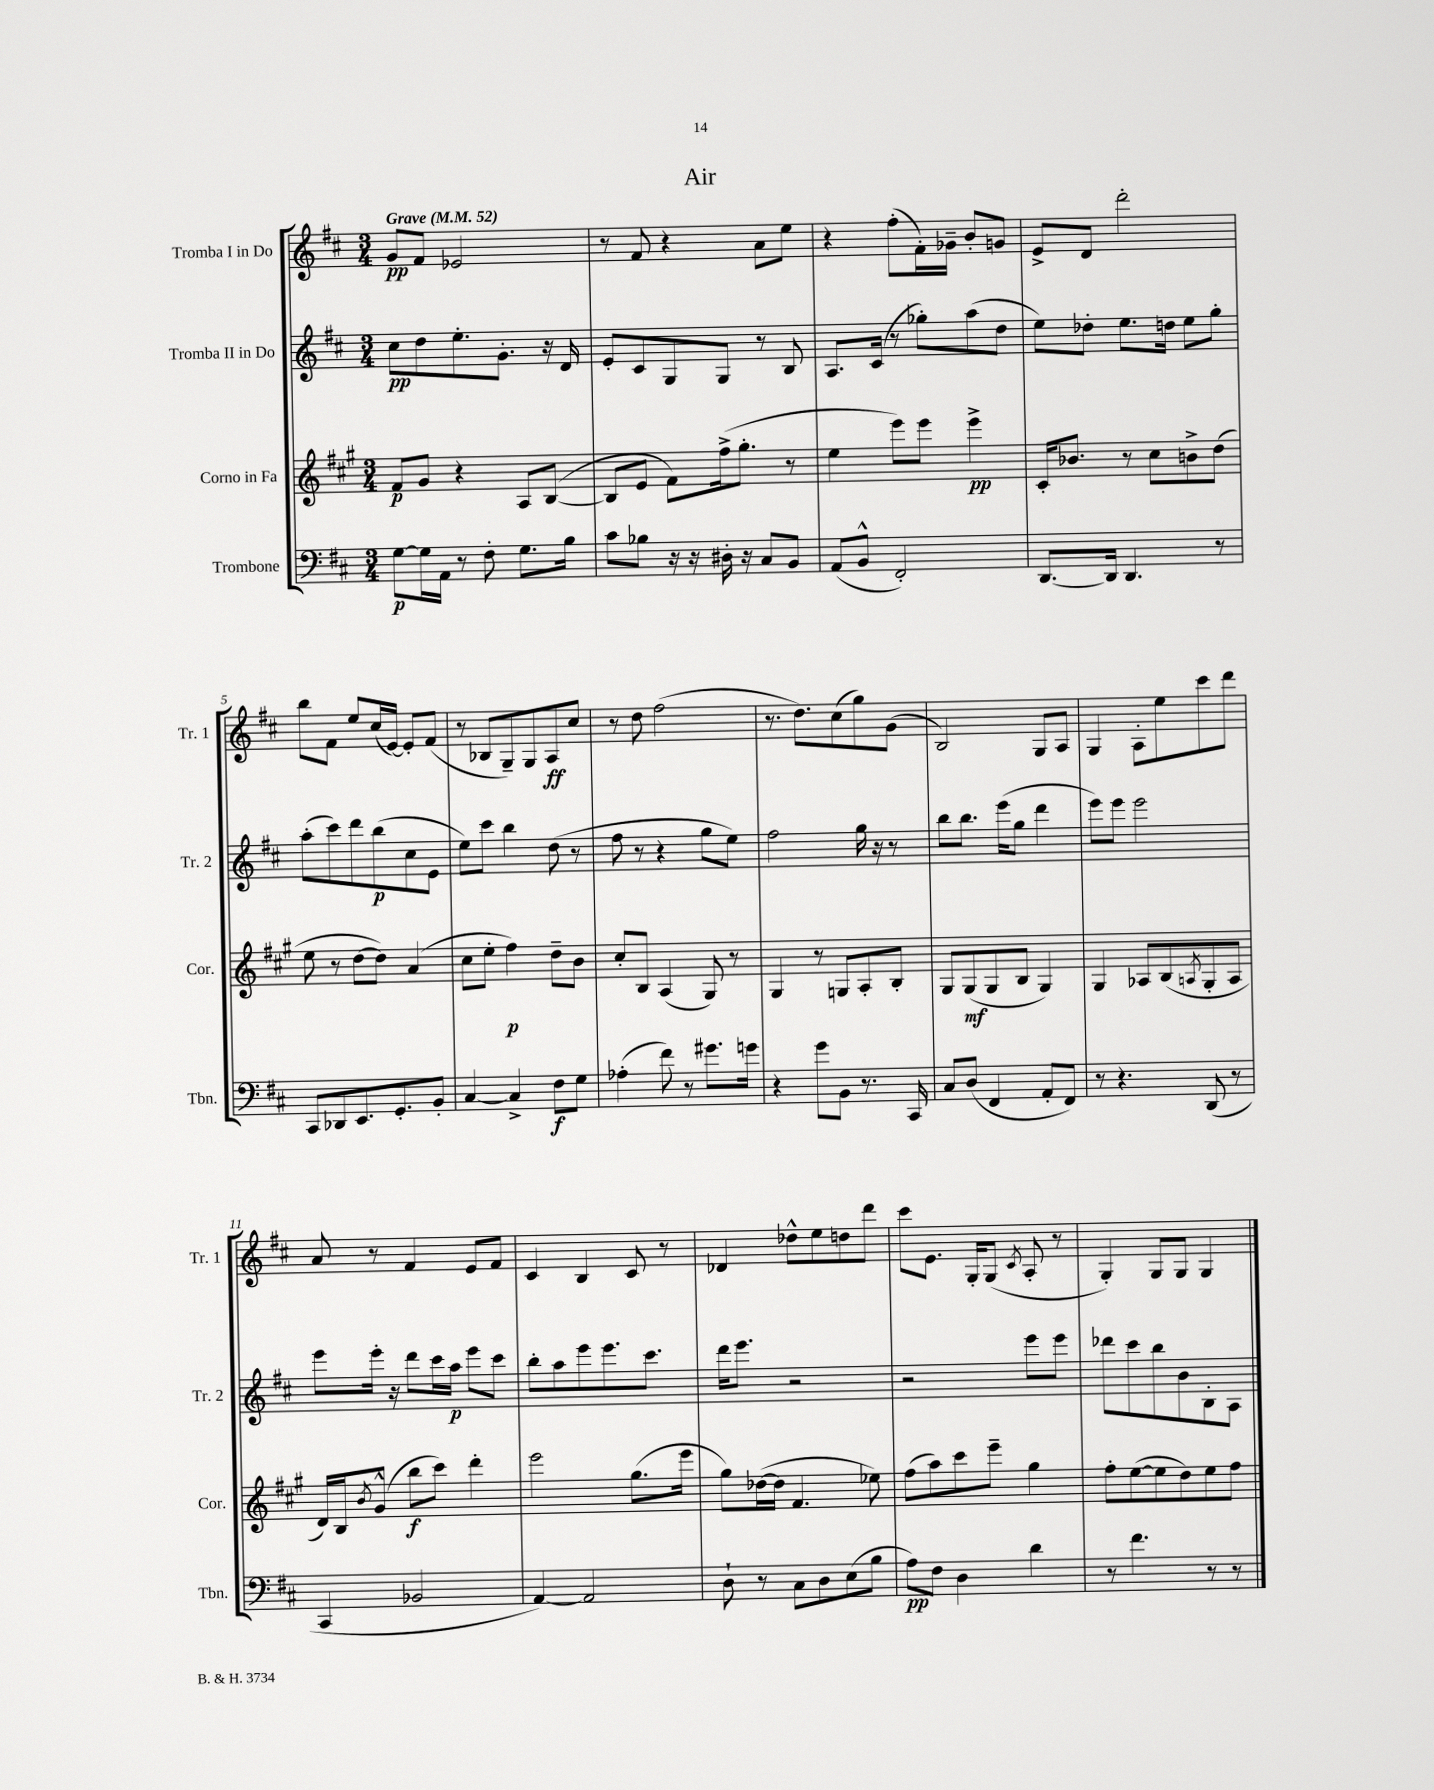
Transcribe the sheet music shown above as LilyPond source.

\header { title = "Air" }
<<
\new StaffGroup <<
\new Staff = "s0" \with { instrumentName = "Tromba I in Do" shortInstrumentName = "Tr. 1" } {
    \clef treble \key d \major \numericTimeSignature \time 3/4 \tempo "Grave" 4 = 52
    g'8\pp fis'8 ees'2 |
    r8 fis'8 r4 a'8 e''8 |
    r4 fis''8-.( fis'16-.) ges'16-- b'8-. g'8 |
    e'8-> d'8 d'''2-. |
    b''8 fis'8 e''8 cis''16( e'16~) e'8-. fis'8( |
    r8 bes8 g8--) g8 a8\ff cis''8 |
    r8 d''8 fis''2( |
    r8. d''8.) cis''8( g''8) g'8( |
    b2) g8 a8 |
    g4 a8-. e''8 cis'''8 d'''8 |
    a'8 r8 fis'4 e'8 fis'8 |
    cis'4 b4 cis'8 r8 |
    des'4 des''8-^ e''8 d''8 d'''8 |
    cis'''8 e'8. g16-. g8( \acciaccatura { cis'8 } a8-. r8 |
    g4-.) g8 g8 g4 \bar "|." |
}
\new Staff = "s1" \with { instrumentName = "Tromba II in Do" shortInstrumentName = "Tr. 2" } {
    \clef treble \key d \major \numericTimeSignature \time 3/4
    cis''8\pp d''8 e''8.-. g'8.-. r16 d'16 |
    e'8-. cis'8 g8 g8 r8 b8 |
    a8. cis'16( r8 ges''8-.) a''8( d''8 |
    e''8) des''8-. e''8. d''16 e''8 g''8-. |
    a''8-.( cis'''8) d'''8 b''8\p( cis''8 e'8 |
    e''8) cis'''8 b''4 d''8( r8 |
    fis''8 r8 r4 g''8 e''8) |
    fis''2 g''16 r16 r8 |
    b''8 b''8. e'''16( g''8 d'''4 |
    e'''8) e'''8 e'''2 |
    e'''8 e'''16-. r16 d'''8 cis'''16 a''16\p e'''8 cis'''8 |
    b''8-. a''8 e'''8 e'''8. cis'''8. |
    d'''16 e'''8. r2 |
    r2 e'''8 e'''8 |
    des'''8 cis'''8 b''8 b'8 b8-. a8 \bar "|." |
}
\new Staff = "s2" \with { instrumentName = "Corno in Fa" shortInstrumentName = "Cor." } {
    \clef treble \key a \major \numericTimeSignature \time 3/4
    fis'8\p gis'8 r4 a8 b8~( |
    b8 e'8 fis'8) fis''16->( gis''8.-. r8 |
    e''4 e'''8) e'''8 e'''4->\pp |
    cis'16-. bes'8. r8 cis''8 b'8-> d''8( |
    e''8 r8 d''8~ d''8) a'4( |
    cis''8 e''8-. fis''4\p) d''8-- b'8 |
    cis''8-. b8 a4( gis8) r8 |
    gis4 r8 g8 a8-. b8-. |
    gis8 gis8\mf( gis8 b8 gis4) |
    gis4 aes8 b8( \acciaccatura { a8 } gis8-. a8 |
    d'16) b16 \acciaccatura { b'8 } gis'8-^( b''8\f cis'''8) d'''4-. |
    e'''2 gis''8.( e'''16 |
    gis''8) des''16~( des''16 fis'4. ees''8) |
    fis''8( a''8) cis'''8 e'''8-- gis''4 |
    fis''8-. e''8~( e''8 d''8) e''8 fis''8 \bar "|." |
}
\new Staff = "s3" \with { instrumentName = "Trombone" shortInstrumentName = "Tbn." } {
    \clef bass \key d \major \numericTimeSignature \time 3/4
    g8~\p g16 a,16 r8 fis8-. g8. b16 |
    cis'8 bes8 r16 r16 dis16-. r16 cis8 b,8 |
    a,8( b,8-^ fis,2-.) |
    d,8.~ d,16 d,4. r8 |
    cis,8 des,8 e,8. g,8.-. b,8-. |
    cis4~ cis4-> fis8\f g8 |
    aes4-.( fis'8) r8 gis'8. g'16 |
    r4 g'8 b,8 r8. cis,16 |
    cis8 d8( fis,4 a,8-. fis,8) |
    r8 r4. d,8( r8 |
    cis,4 bes,2 |
    a,4~) a,2 |
    d8-! r8 cis8 d8 e8( b8 |
    a8\pp) fis8 d4 d'4 |
    r8 fis'4. r8 r8 \bar "|." |
}
>>
>>
